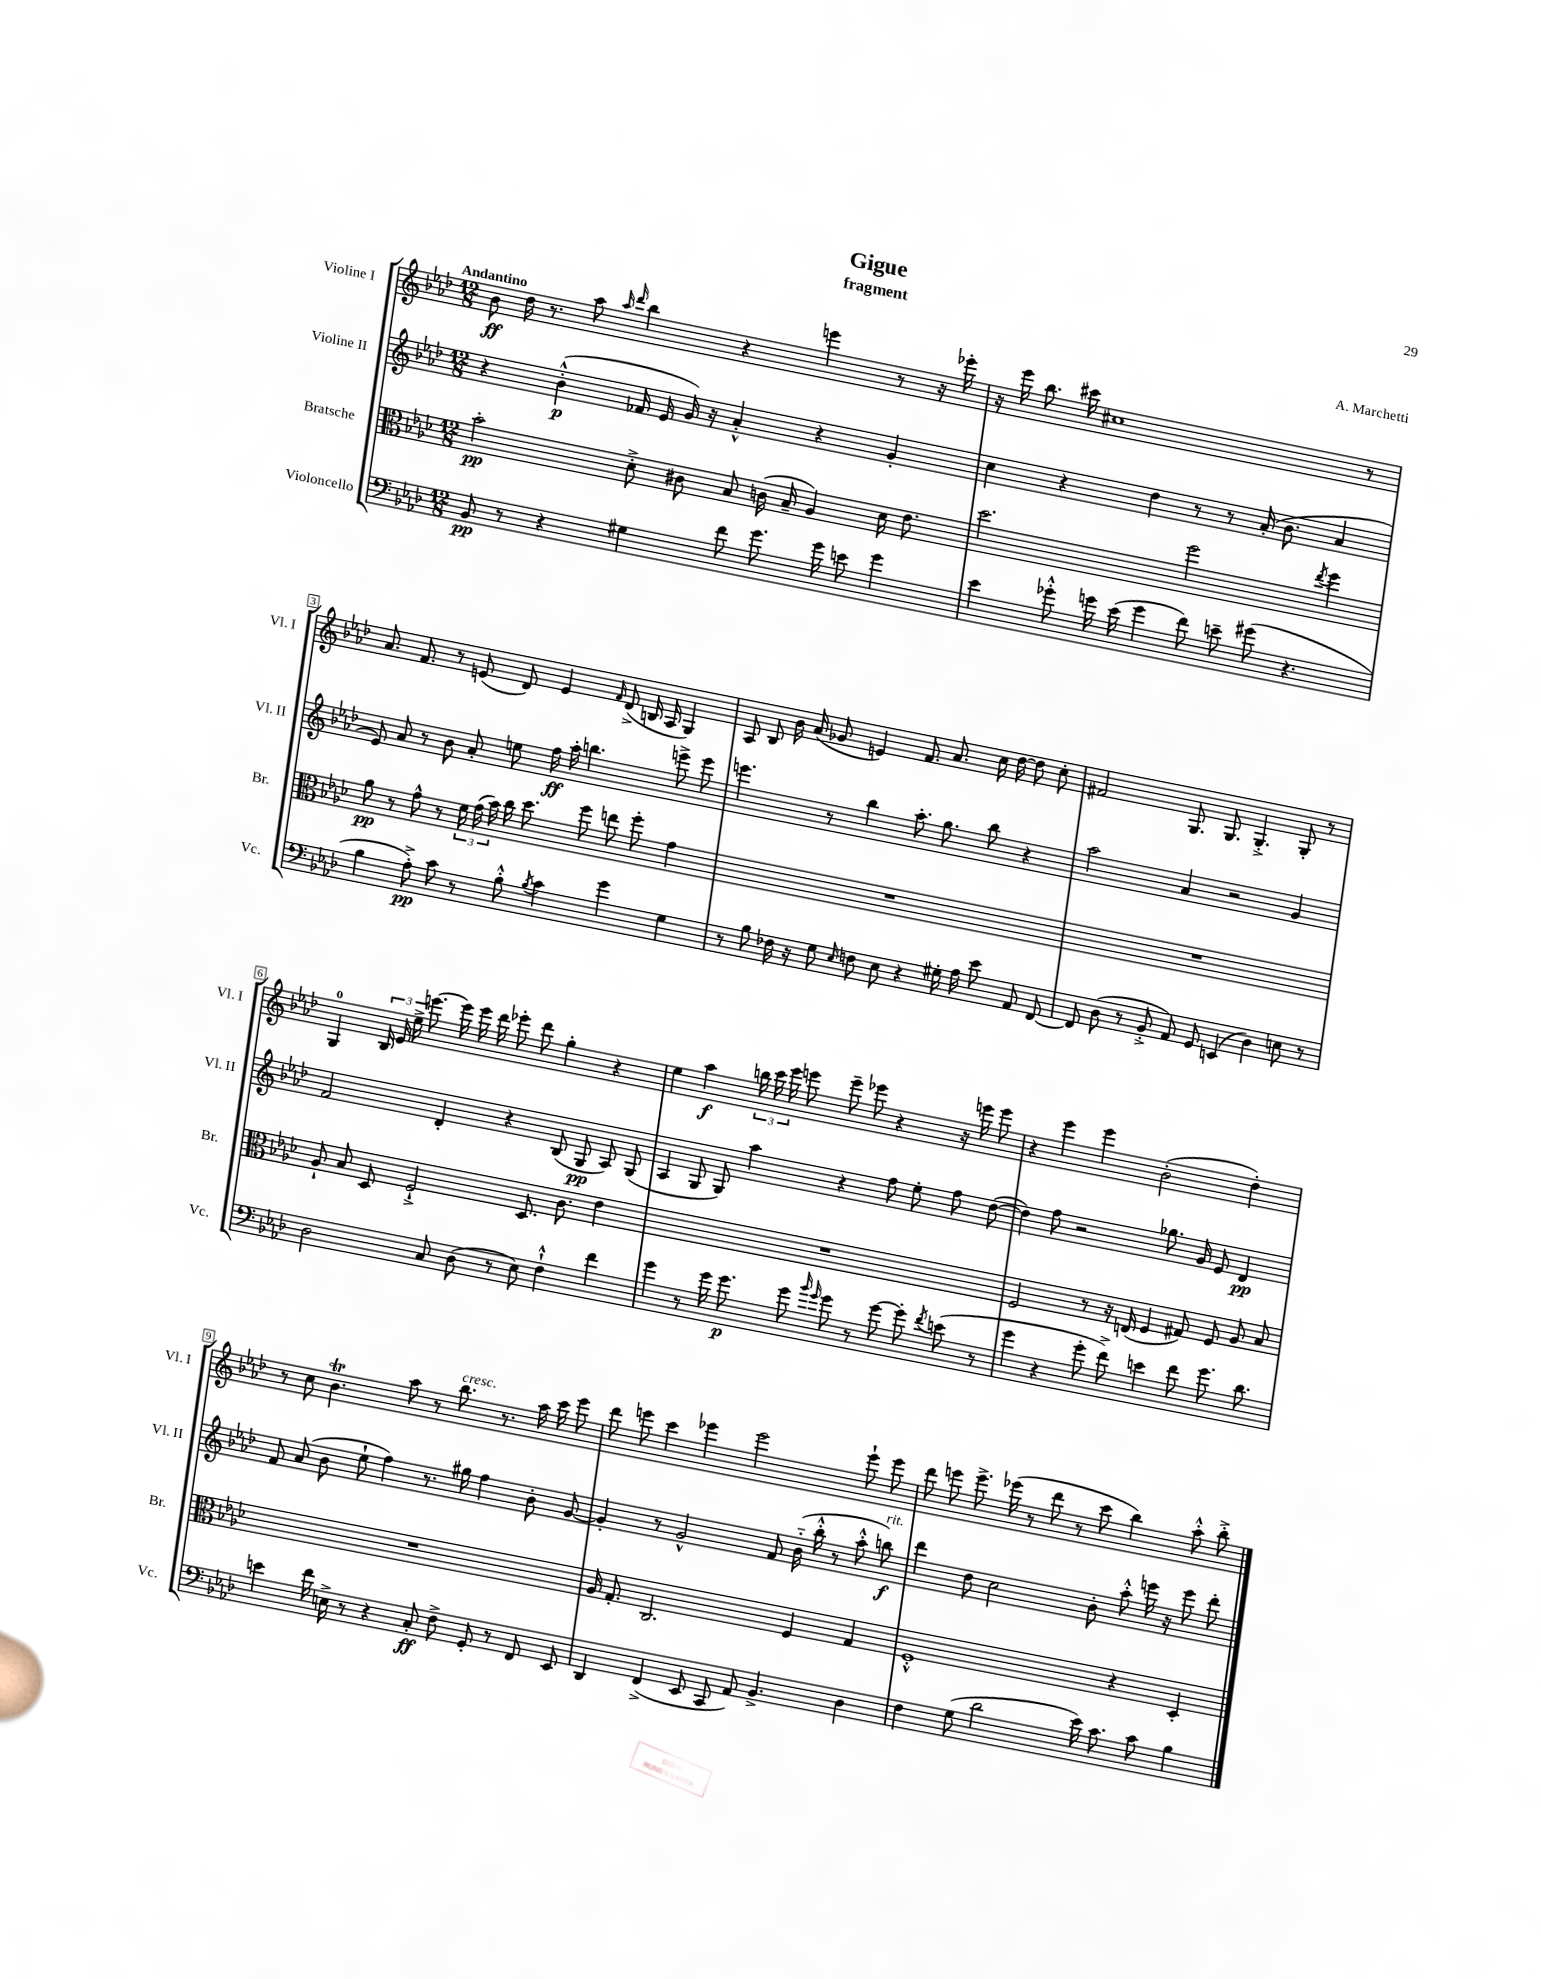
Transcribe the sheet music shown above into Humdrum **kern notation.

**kern	**dynam	**kern	**dynam	**kern	**dynam	**kern	**dynam
*part4	*part4	*part3	*part3	*part2	*part2	*part1	*part1
*staff4	*staff4	*staff3	*staff3	*staff2	*staff2	*staff1	*staff1
*I"Violoncello	*	*I"Bratsche	*	*I"Violine II	*	*I"Violine I	*
*I'Vc.	*	*I'Br.	*	*I'Vl. II	*	*I'Vl. I	*
*clefF4	*	*clefC3	*	*clefG2	*	*clefG2	*
*k[b-e-a-d-]	*	*k[b-e-a-d-]	*	*k[b-e-a-d-]	*	*k[b-e-a-d-]	*
*M12/8	*	*M12/8	*	*M12/8	*	*M12/8	*
=1	=1	=1	=1	=1	=1	=1	=1
!	!	!	!	!	!	!LO:TX:a:B:t=Andantino	!
8BB-/	pp	2b-'\	pp	4r	.	8b-\	ff
8r	.	.	.	.	.	16dd-\	.
.	.	.	.	.	.	8.r	.
4r	.	.	.	(4b-'^^\	p	.	.
.	.	.	.	.	.	8aa-\	.
.	.	.	.	.	.	16qqaa-/	.
.	.	.	.	.	.	16qqddd-/	.
4G#X\	.	8d-'^\	.	16f-X/	.	4bb-\	.
.	.	.	.	16e-/	.	.	.
.	.	8c#X\	.	16g/)	.	.	.
.	.	.	.	16r	.	.	.
8f\	.	8B-/	.	4a-'^^/	.	4r	.
8.g\	.	(16cn\	.	.	.	.	.
.	.	16B-~/	.	.	.	.	.
.	.	4A-/)	.	4r	.	4eeen\	.
16g\	.	.	.	.	.	.	.
8en\	.	.	.	.	.	.	.
4g\	.	16d-\	.	4g'/	.	8r	.
.	.	8.e-\	.	.	.	.	.
.	.	.	.	.	.	16r	.
.	.	.	.	.	.	16eee-X'\	.
=2	=2	=2	=2	=2	=2	=2	=2
4e-\	.	2.dd-\	.	4cc\	.	16r	.
.	.	.	.	.	.	16eee-\	.
.	.	.	.	.	.	8.bb-\	.
8g-X'^^\	.	.	.	4r	.	.	.
.	.	.	.	.	.	16ccc#X\	.
16gn\	.	.	.	.	.	1cc#X	.
(16e-\	.	.	.	.	.	.	.
4g\	.	.	.	4dd-\	.	.	.
8f\)	.	2ff\	.	8r	.	.	.
8en~\	.	.	.	8r	.	.	.
(8g#X\	.	.	.	(16a-'/	.	.	.
.	.	.	.	8.b-\	.	.	.
4.r	.	.	.	.	.	.	.
.	.	8qee-/	.	.	.	.	.
.	.	4ff\	.	4a-/	.	.	.
.	.	.	.	.	.	8r	.
!!LO:LB:g=z
=3	=3	=3	=3	=3	=3	=3	=3
4B-\	.	8a-\	pp	8e-/)	.	8.a-/	.
.	.	8r	.	8a-/	.	.	.
.	.	.	.	.	.	8.f/	.
8A-'^\)	pp	8g^^\	.	8r	.	.	.
8c\	.	8r	.	8b-\	.	8r	.
8r	.	24f\	.	8a-'/	.	(8en/	.
.	.	(24g\	.	.	.	.	.
.	.	24b-\)	.	.	.	.	.
8B-'^^\	.	16cc\	.	8een\	.	8d-/)	.
.	.	8.dd-\	.	.	.	.	.
8qB-/	.	.	.	.	.	.	.
4c\	.	.	.	16ff\	ff	4e/	.
.	.	.	.	16aa-'\	.	.	.
.	.	8ff\	.	4.bbn\	.	.	.
.	.	.	.	.	.	16qqf/	.
4g\	.	8een\	.	.	.	(8d-^/	.
.	.	8ff'\	.	.	.	16Bn/	.
.	.	.	.	.	.	16A-/	.
4G\	.	4g\	.	8eeen^\	.	4G/)	.
.	.	.	.	8eee\	.	.	.
=4	=4	=4	=4	=4	=4	=4	=4
8r	.	1.r	.	4.eeen\	.	8A-/	.
8B-\	.	.	.	.	.	8B-/	.
16F-X\	.	.	.	.	.	16b-\	.
16r	.	.	.	.	.	(16a-/	.
8G\	.	.	.	8r	.	8g-X/	.
16qqE-/	.	.	.	.	.	.	.
8Fn\	.	.	.	4bb-\	.	4en/)	.
8E-\	.	.	.	.	.	.	.
4r	.	.	.	8.aa-'\	.	8.f/	.
.	.	.	.	8.gg\	.	8.a-/	.
16G#X'\	.	.	.	.	.	.	.
16A-\	.	.	.	.	.	.	.
8e-\	.	.	.	8bb-\	.	16cc\	.
.	.	.	.	.	.	[16dd-\	.
8AA-/	.	.	.	4r	.	8dd-\]	.
[8FF/	.	.	.	.	.	8cc'\	.
=5	=5	=5	=5	=5	=5	=5	=5
8FF/]	.	1.r	.	2aa-\	.	2f#X/	.
(8D-\	.	.	.	.	.	.	.
8r	.	.	.	.	.	.	.
8BB-'^/	.	.	.	.	.	.	.
8AA-/)	.	.	.	4a-/	.	8.G/	.
8GG/	.	.	.	.	.	.	.
.	.	.	.	.	.	8.G/	.
(4EEn/	.	.	.	2r	.	.	.
.	.	.	.	.	.	4.G'^/	.
4D-\)	.	.	.	.	.	.	.
8En\	.	.	.	4g/	.	8G'/	.
8r	.	.	.	.	.	8r	.
!!LO:LB:g=z
=6	=6	=6	=6	=6	=6	=6	=6
2D-\	.	8A-`/	.	2f/	.	4G/	.
.	.	8B-/	.	.	.	.	.
.	.	8D-/	.	.	.	24B-/	.
.	.	.	.	.	.	24e-/	.
.	.	.	.	.	.	24ee-^\	.
.	.	2F`^/	.	.	.	[8.eeen\	.
8C/	.	.	.	4d-'/	.	.	.
.	.	.	.	.	.	16eee\]	.
(8D-\	.	.	.	.	.	16eee\	.
.	.	.	.	.	.	16ddd-\	.
8r	.	.	.	4r	.	8eee-X'\	.
8E-\)	.	8.D-/	.	.	.	8ddd-\	.
4F`^^\	.	.	.	(8B-/	.	4gg'\	.
.	.	8.c\	.	.	.	.	.
.	.	.	.	8G/	pp	.	.
4f\	.	4e-\	.	8A-/)	.	4r	.
.	.	.	.	(8G/	.	.	.
=7	=7	=7	=7	=7	=7	=7	=7
4g\	.	1.r	.	4A-/	.	4ee-\	.
8r	.	.	.	8G/	.	4aa-\	f
16g\	.	.	.	8G/)	.	.	.
8.g\	p	.	.	.	.	.	.
.	.	.	.	4aa-\	.	24bbn\	.
.	.	.	.	.	.	24ccc\	.
.	.	.	.	.	.	24eee-\	.
8g\	.	.	.	.	.	8eeen\	.
16qqb-/	.	.	.	.	.	.	.
16qqg/	.	.	.	.	.	.	.
8g\	.	.	.	4r	.	8eee~\	.
8r	.	.	.	.	.	8eee-X\	.
[8g\	.	.	.	8ff\	.	4r	.
8g'\]	.	.	.	8ee-'\	.	.	.
8qf/	.	.	.	.	.	.	.
(8en\	.	.	.	8ff\	.	16r	.
.	.	.	.	.	.	16eeen\	.
8r	.	.	.	([8dd-\	.	8eee\	.
=8	=8	=8	=8	=8	=8	=8	=8
4g\	.	2F/	.	4dd-\])	.	4r	.
4r	.	.	.	8ff\	.	4eee-\	.
.	.	.	.	2r	.	.	.
8g'\	.	8r	.	.	.	4eee-\	.
8f^\)	.	16r	.	.	.	.	.
.	.	(16En/	.	.	.	.	.
4en\	.	4F/	.	.	.	(2b-'\	.
.	.	.	.	8.gg-X\	.	.	.
8f\	.	8G#X/)	.	.	.	.	.
.	.	.	.	16g/	.	.	.
8.g\	.	8F/	.	8e-/	.	.	.
.	.	8A-/	.	4d-/	pp	4dd-'\)	.
8.d-\	.	.	.	.	.	.	.
.	.	8B-/	.	.	.	.	.
!!LO:LB:g=z
=9	=9	=9	=9	=9	=9	=9	=9
4en\	.	1.r	.	8f/	.	8r	.
.	.	.	.	(8a-/	.	8cc\	.
16f\	.	.	.	8b-\	.	4.b-T\	.
16En^\	.	.	.	.	.	.	.
8r	.	.	.	8ee-`\	.	.	.
4r	.	.	.	4ff\)	.	.	.
.	.	.	.	.	.	8aa-\	.
8C'/	ff	.	.	8.r	.	8r	.
!	!	!	!	!	!	!LO:TX:a:i:t=cresc.	!
8F^\	.	.	.	.	.	8.bb-\	.
.	.	.	.	16gg#X\	.	.	.
8GG'/	.	.	.	4ff\	.	.	.
.	.	.	.	.	.	8.r	.
8r	.	.	.	.	.	.	.
8FF/	.	.	.	8b-'\	.	16aa-\	.
.	.	.	.	.	.	16ccc\	.
8EE-/	.	.	.	[8g/	.	8eee-\	.
=10	=10	=10	=10	=10	=10	=10	=10
4DD-/	.	16A-/	.	4g'/]	.	8ddd-\	.
.	.	8.G'/	.	.	.	.	.
.	.	.	.	.	.	8eeen\	.
(4FF^/	.	2.C/	.	8r	.	4ccc\	.
.	.	.	.	2g^^/	.	.	.
8EE-/	.	.	.	.	.	4eee-X\	.
8CC/	.	.	.	.	.	.	.
8AA-/)	.	.	.	.	.	2eee-\	.
4.BB-^/	.	.	.	8f/	.	.	.
.	.	4F/	.	(16b-\	.	.	.
.	.	.	.	16bb-'^^\	.	.	.
.	.	.	.	8r	.	.	.
4D-\	.	4G/	.	8aa-'^^\	.	8eee-`\	.
!	!	!	!	!LO:TX:a:i:t=rit.	!	!	!
.	.	.	.	8bbn\)	f	8eee-\	.
=11	=11	=11	=11	=11	=11	=11	=11
4F\	.	1F'^^	.	4ddd-\	.	8ddd-\	.
.	.	.	.	.	.	8eeen\	.
(8G\	.	.	.	8dd-\	.	8.eee^\	.
2d-\	.	.	.	2cc\	.	.	.
.	.	.	.	.	.	(16eee-X\	.
.	.	.	.	.	.	8r	.
.	.	.	.	.	.	8ddd-\	.
.	.	.	.	.	.	8r	.
16e-\)	.	.	.	8b-'\	.	8ccc\	.
8.c\	.	.	.	.	.	.	.
.	.	4r	.	8aa-'^^\	.	4bb-\)	.
8c\	.	.	.	16eeen\	.	.	.
.	.	.	.	16r	.	.	.
4B-\	.	4D-'/	.	8eee\	.	8aa-'^^\	.
.	.	.	.	8ddd-'\	.	8bb-'^\	.
==	==	==	==	==	==	==	==
*-	*-	*-	*-	*-	*-	*-	*-
